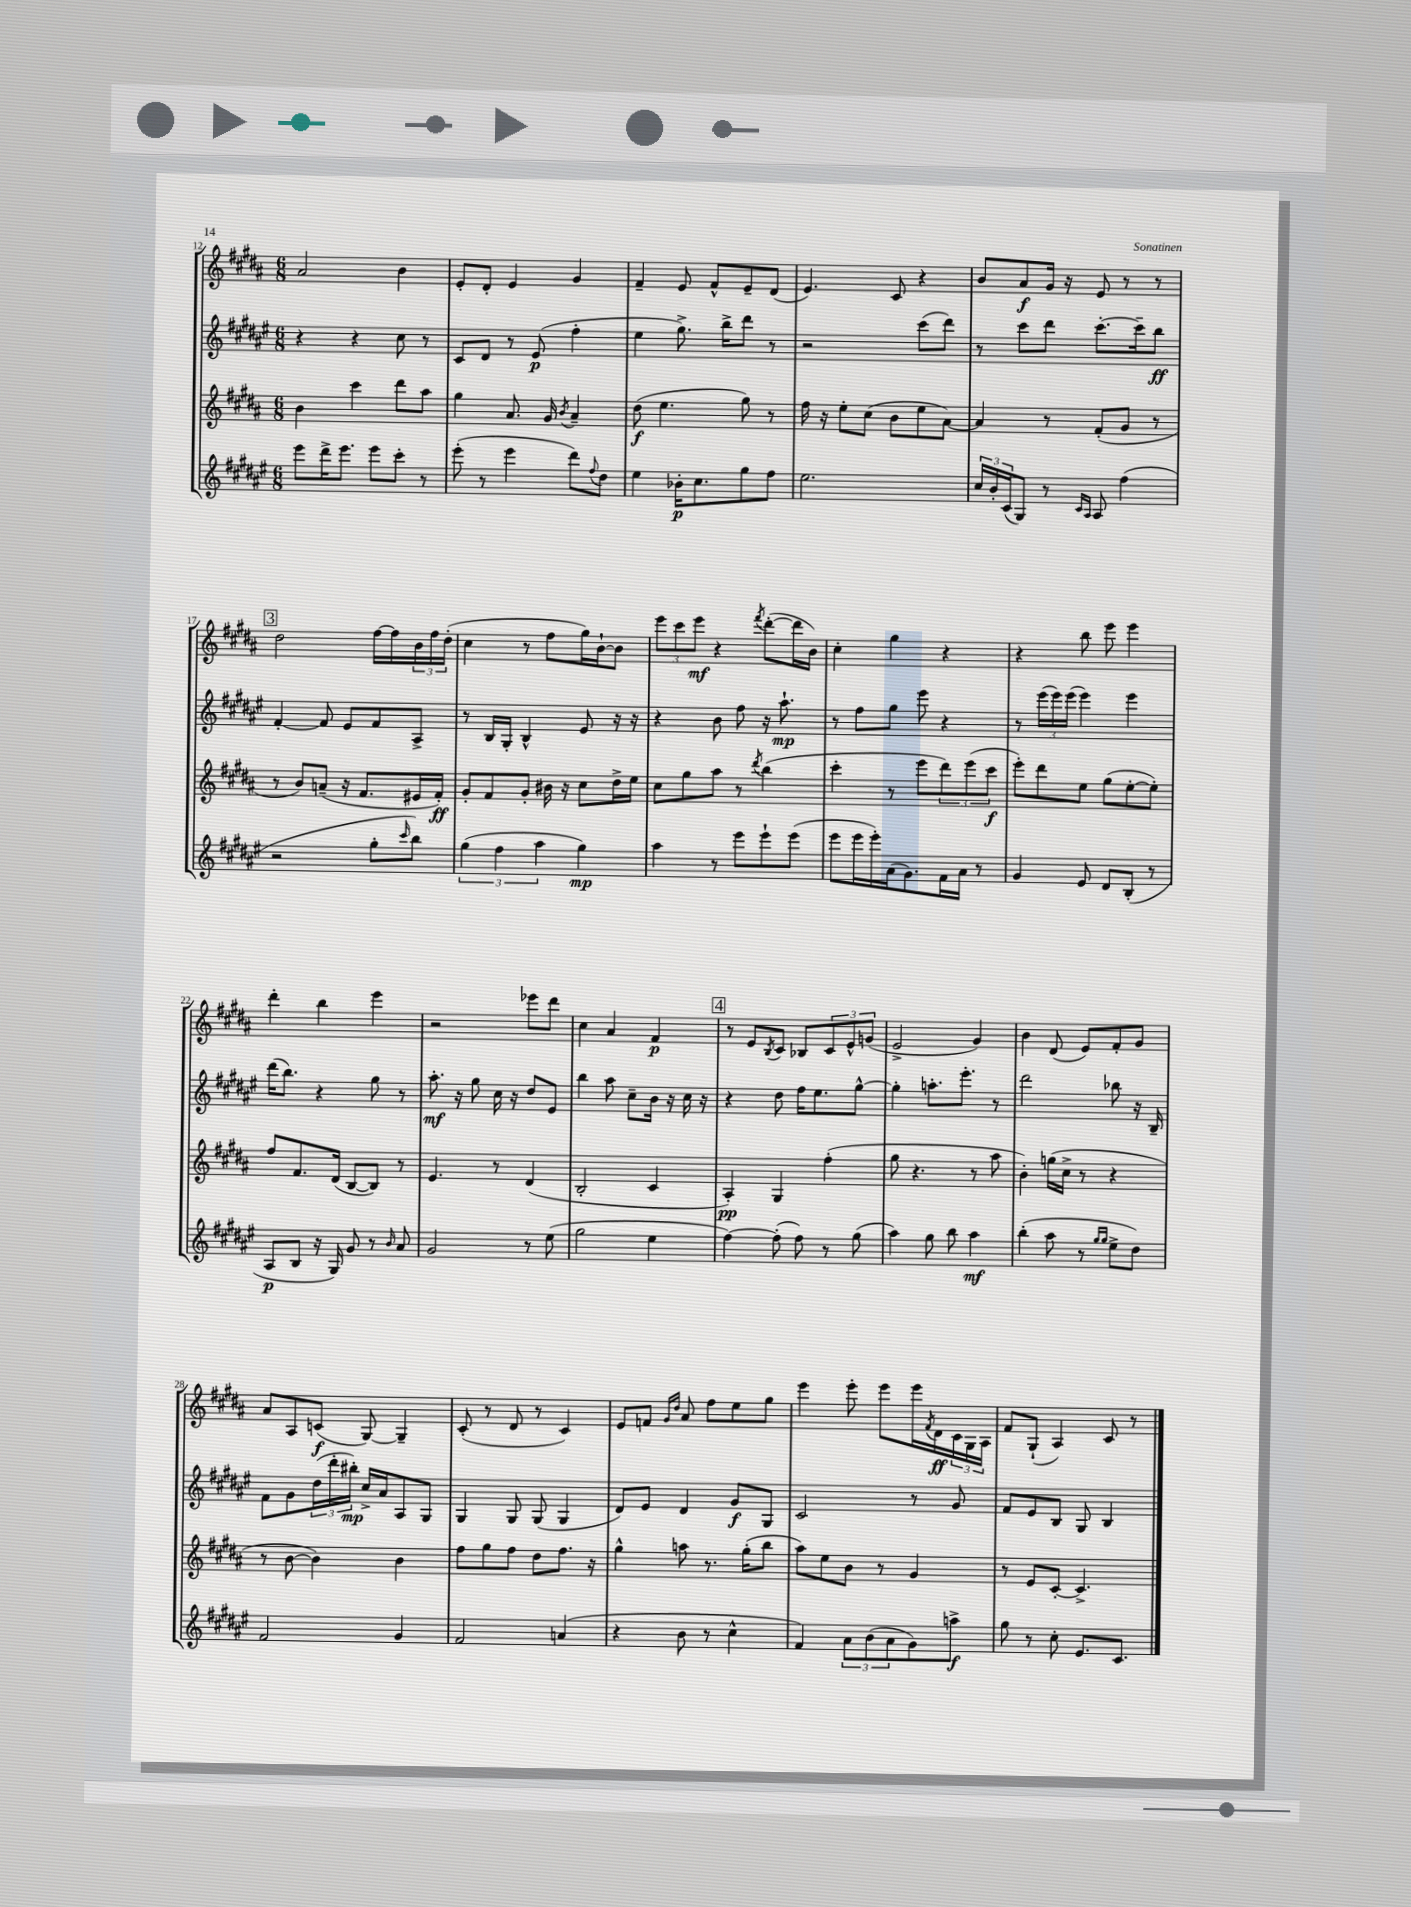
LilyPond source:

<<
\new StaffGroup <<
\new Staff = "s0" {
    \clef treble \key b \major \numericTimeSignature \time 6/8
    ais'2 b'4 |
    e'8-. dis'8-. e'4 gis'4 |
    fis'4-- e'8 fis'8-^ e'8-- dis'8( |
    e'4.) cis'8 r4 |
    b'8 ais'8\f gis'16 r16 e'8 r8 r8 |
    \mark \markup { \box "3" } dis''2 fis''16~ fis''16 \tuplet 3/2 { b'16 fis''16 dis''16-.( } |
    cis''4 r8 fis''8 gis''16) b'16~-! b'8 |
    \tuplet 3/2 { e'''8 cis'''8 e'''8\mf } r4 \acciaccatura { fis'''8 } dis'''8~-.( dis'''16 b'16) |
    cis''4-. gis''4 r4 |
    r4 b''8 e'''8 e'''4 |
    dis'''4-. b''4 e'''4 |
    r2 ees'''8 dis'''8 |
    cis''4 ais'4 fis'4\p |
    \mark \markup { \box "4" } r8 e'8 \acciaccatura { b8 } cis'8 bes8 \tuplet 3/2 { cis'8 e'8-^ g'8( } |
    e'2-> gis'4) |
    b'4 dis'8( e'8) fis'8-. gis'8 |
    ais'8 ais8 c'8\f( gis8~) gis4-- |
    cis'8-.( r8 dis'8 r8 cis'4) |
    e'8 f'8 \grace { gis'16 dis''16 } ais'8 fis''8 e''8 gis''8 |
    e'''4 e'''8-. e'''8 e'''16 \acciaccatura { fis'8 } dis'16\ff \tuplet 3/2 { cis'16 gis16 ais16 } |
    fis'8 gis8-!( ais4) cis'8 r8 \bar "|." |
}
\new Staff = "s1" {
    \clef treble \key fis \major \numericTimeSignature \time 6/8
    r4 r4 cis''8 r8 |
    cis'8 dis'8 r8 eis'8\p( fis''4-. |
    eis''4 gis''8.->) b''16-> dis'''8 r8 |
    r2 cis'''8( dis'''8) |
    r8 cis'''8 dis'''8 cis'''8.~-. cis'''16-- b''8\ff |
    \mark \markup { \box "3" } fis'4~-. fis'8 eis'8 fis'8 ais8-> |
    r8 b16 gis16-. b4-^ eis'8 r16 r16 |
    r4 b'8 fis''8 r16 ais''8.-!\mp |
    r8 fis''8 gis''8 eis'''8 r4 |
    r8 \tuplet 3/2 { eis'''16( eis'''16) eis'''16( } eis'''4) eis'''4 |
    dis'''16( b''8.) r4 gis''8 r8 |
    ais''8.-.\mf r16 gis''8 cis''16 r16 dis''8 eis'8 |
    b''4 ais''8 cis''8-- b'16 r16 cis''16 r16 |
    \mark \markup { \box "4" } r4 dis''8 fis''16 eis''8. gis''8~-^ |
    gis''4-. a''8.-. eis'''8.-. r8 |
    dis'''2 bes''8 r16 b16-- |
    fis'8 gis'8 \tuplet 3/2 { dis''16( dis'''16-. bis''16-.\mp) } cis''16-> ais'16 ais8 gis8 |
    gis4 gis8 gis8( gis4 |
    dis'8) eis'8 dis'4 gis'8\f gis8 |
    cis'2 r8 gis'8 |
    fis'8 eis'8 b8 gis8 b4 \bar "|." |
}
\new Staff = "s2" {
    \clef treble \key b \major \numericTimeSignature \time 6/8
    b'4 cis'''4 dis'''8 ais''8 |
    gis''4 ais'8. gis'16 \acciaccatura { b'8 } ais'4-- |
    dis''8\f( e''4. gis''8) r8 |
    fis''16 r16 e''8-. cis''8( b'8 e''8 ais'8~) |
    ais'4 r8 fis'8-.( gis'8 r8 |
    \mark \markup { \box "3" } r8 b'8) a'8--( r16 fis'8. eis'16 fis'16-.\ff) |
    gis'8-. fis'8 gis'8-. bis'16 r16 cis''8 dis''16-> e''16 |
    cis''8 gis''8 ais''8 r8 \acciaccatura { dis'''8 } b''4( |
    cis'''4-. r8 e'''8 \tuplet 3/2 { dis'''8) e'''8( cis'''8\f } |
    e'''8-.) dis'''8 e''8 gis''8( e''8~-. e''8-.) |
    fis''8 fis'8. dis'16( b8~ b8) r8 |
    e'4. r8 dis'4( |
    b2-. cis'4 |
    \mark \markup { \box "4" } ais4-.\pp) gis4 fis''4-.( |
    gis''8 r4. r8 ais''8 |
    b'4-.) g''16( cis''16-> r8 r4 |
    r8 b'8~ b'4) b'4 |
    fis''8 gis''8 fis''8 dis''8 fis''8. r16 |
    gis''4-^ a''8 r8. gis''16-.( b''8 |
    ais''8) e''8 b'8 r8 gis'4 |
    r8 e'8 cis'8~-. cis'4.-> \bar "|." |
}
\new Staff = "s3" {
    \clef treble \key fis \major \numericTimeSignature \time 6/8
    eis'''8 dis'''16-> eis'''8. eis'''8 cis'''8-. r8 |
    eis'''8-.( r8 eis'''4 dis'''8) \appoggiatura { fis''8 } dis''8 |
    eis''4 bes'16-.\p cis''8. gis''8 fis''8 |
    eis''2. |
    \tuplet 3/2 { cis''16 b'16-. cis'16( } gis8) r8 \grace { cis'16 ais16 } ais8 fis''4( |
    \mark \markup { \box "3" } r2 gis''8-. \grace { cis'''16 } b''8) |
    \tuplet 3/2 { gis''4( fis''4 ais''4 } gis''4\mp) |
    ais''4 r8 eis'''8 eis'''8-! eis'''8( |
    eis'''8 eis'''16 eis'''16-.) ais'16( gis'8.) fis'16 ais'16 r8 |
    gis'4 eis'8 dis'8 b8-.( r8 |
    ais8\p b8 r16 gis16) gis'8 r8 \grace { b'16 } ais'8 |
    gis'2 r8 eis''8( |
    gis''2 eis''4 |
    \mark \markup { \box "4" } fis''4~) fis''8-.( fis''8) r8 gis''8( |
    ais''4) gis''8 b''8 ais''4\mf |
    b''4-.( ais''8 r8 \grace { gis''16 gis''16 } eis''8-> dis''8) |
    fis'2 gis'4 |
    fis'2 a'4( |
    r4 b'8 r8 cis''4-^ |
    fis'4) \tuplet 3/2 { ais'8 b'8( ais'8 } gis'8) a''8->\f |
    gis''8 r8 cis''8-. eis'8. cis'8. \bar "|." |
}
>>
>>
\layout { \context { \Score currentBarNumber = #12 } }
